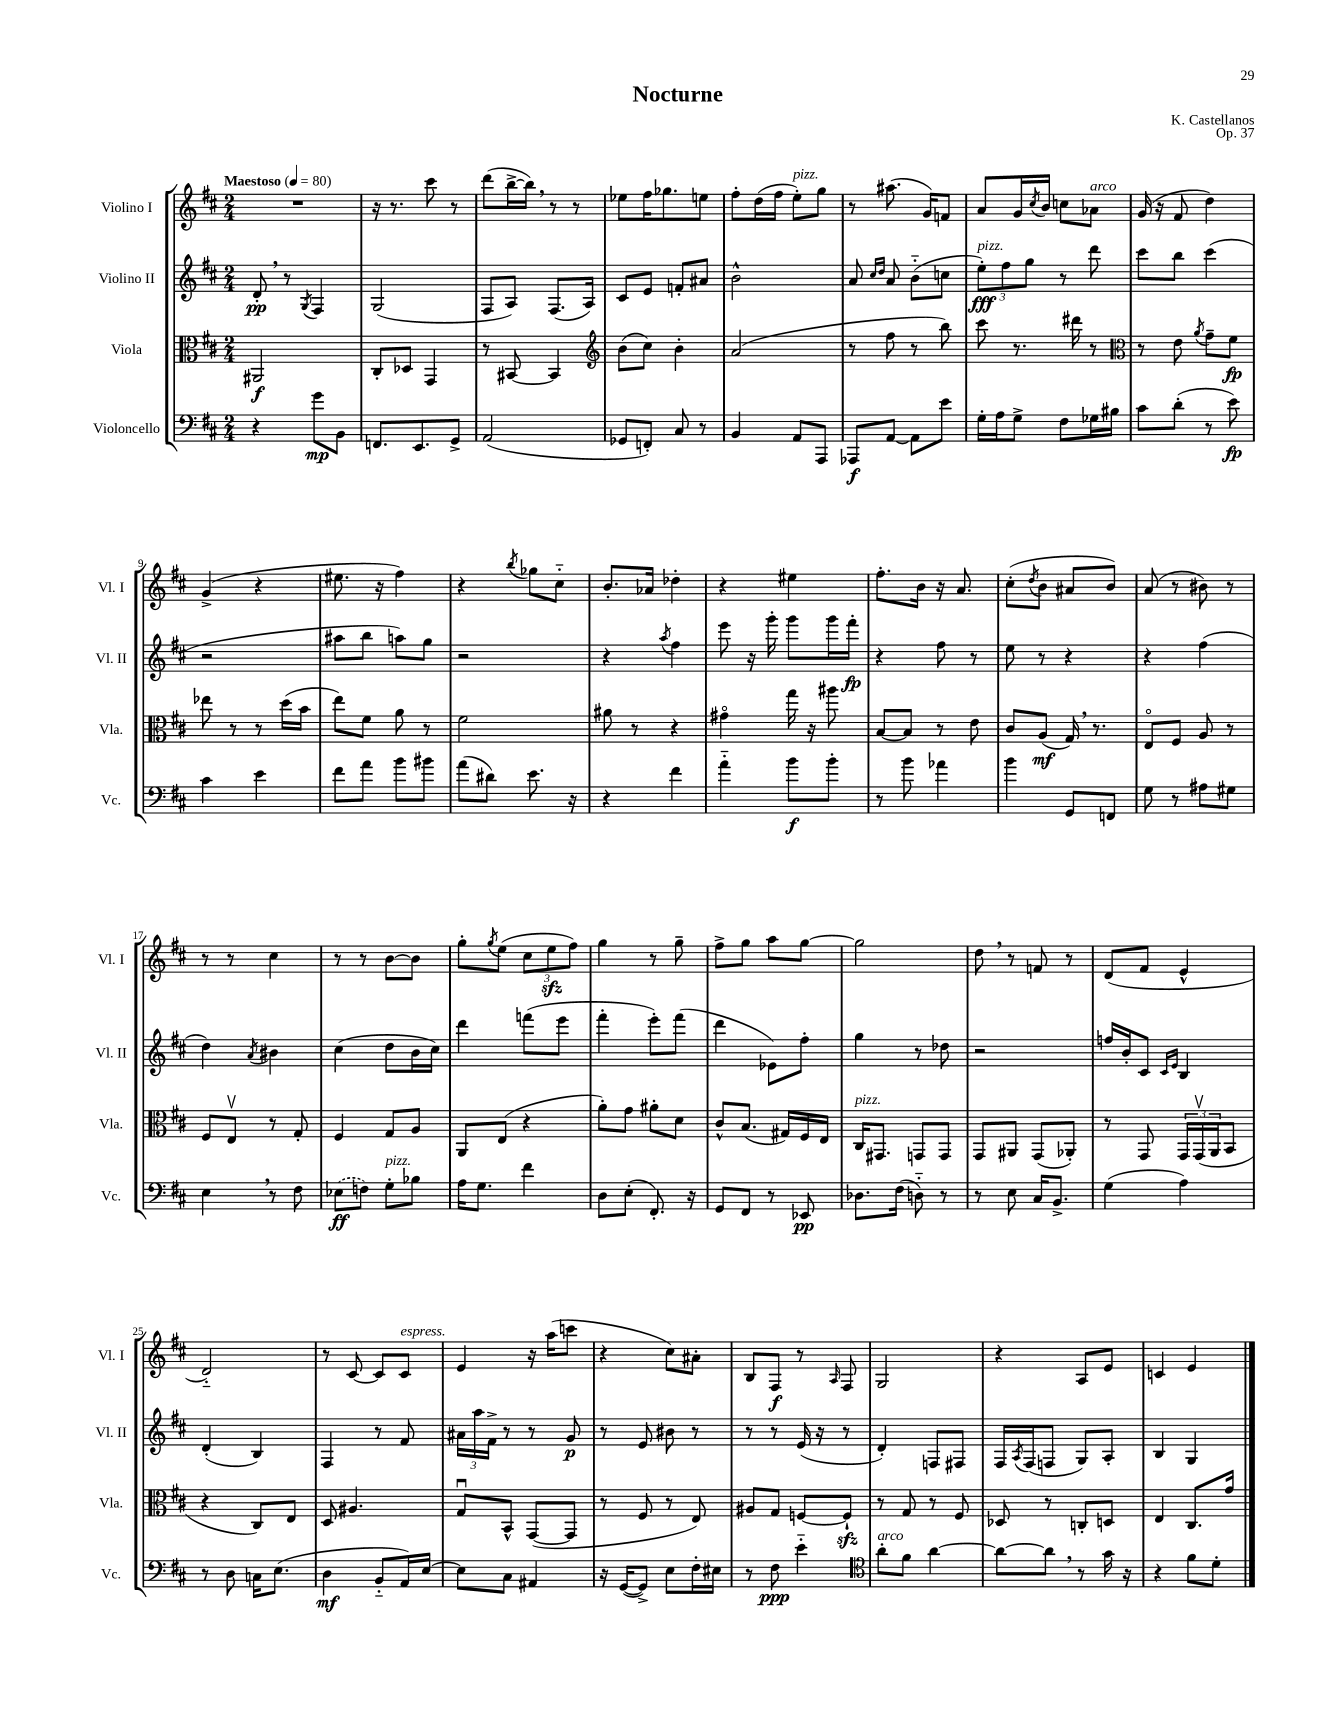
\header { title = "Nocturne" composer = "K. Castellanos" opus = "Op. 37" }
<<
\new StaffGroup <<
\new Staff = "s0" \with { instrumentName = "Violino I" shortInstrumentName = "Vl. I" } {
    \clef treble \key d \major \numericTimeSignature \time 2/4 \tempo "Maestoso" 4 = 80
    R2 |
    r16 r8. cis'''8 r8 |
    d'''8( b''16~-> b''16) \breathe r8 r8 |
    ees''8 fis''16 ges''8. e''8 |
    fis''8-. d''16( fis''16 e''8-.^\markup { \italic "pizz." }) g''8 |
    r8 ais''8.( g'16) f'8 |
    a'8 g'16 \acciaccatura { cis''8 } b'16 c''8 aes'8^\markup { \italic "arco" } |
    g'16( r16 fis'8 d''4) |
    g'4->( r4 |
    eis''8. r16 fis''4) |
    r4 \acciaccatura { b''8 } ges''8 cis''8-_ |
    b'8.-. aes'16 des''4-. |
    r4 eis''4 |
    fis''8.-. b'16 r16 a'8. |
    cis''8-.( \acciaccatura { d''8 } b'8 ais'8 b'8) |
    a'8( r8 bis'8) r8 |
    r8 r8 cis''4 |
    r8 r8 b'8~ b'8 |
    g''8-. \acciaccatura { g''8 } e''8( \tuplet 3/2 { cis''8 e''8\sfz fis''8) } |
    g''4 r8 g''8-- |
    fis''8-> g''8 a''8 g''8~ |
    g''2 |
    d''8 \breathe r8 f'8 r8 |
    d'8( fis'8 e'4-^ |
    d'2-_) |
    r8 cis'8~ cis'8 cis'8^\markup { \italic "espress." } |
    e'4 r16 a''16( c'''8 |
    r4 cis''8) ais'8-. |
    b8 fis8\f r8 \grace { a16 } fis8 |
    g2 |
    r4 a8 e'8 |
    c'4 e'4 \bar "|." |
}
\new Staff = "s1" \with { instrumentName = "Violino II" shortInstrumentName = "Vl. II" } {
    \clef treble \key d \major \numericTimeSignature \time 2/4
    d'8-.\pp \breathe r8 \acciaccatura { g8 } fis4 |
    g2( |
    fis8 a8) fis8.( a16) |
    cis'8 e'8 f'8-. ais'8 |
    b'2-^ |
    a'8 \grace { cis''16 d''16 } a'8 b'8-_( c''8 |
    \tuplet 3/2 { e''8-.\fff^\markup { \italic "pizz." }) fis''8 g''8 } r8 d'''8 |
    cis'''8 b''8 cis'''4( |
    r2 |
    ais''8 b''8 a''8) g''8 |
    r2 |
    r4 \acciaccatura { a''8 } fis''4 |
    e'''8 r16 g'''16-. g'''8 g'''16 fis'''16-.\fp |
    r4 fis''8 r8 |
    e''8 r8 r4 |
    r4 fis''4( |
    d''4) \acciaccatura { a'8 } bis'4 |
    cis''4( d''8 b'16 cis''16) |
    d'''4 f'''8( e'''8 |
    fis'''4-. e'''8-.) fis'''8( |
    d'''4 ees'8) fis''8-. |
    g''4 r8 des''8 |
    r2 |
    f''16 b'16-. cis'8 \grace { cis'16 e'16 } b4 |
    d'4-.( b4) |
    fis4 r8 fis'8 |
    \tuplet 3/2 { ais'16 a''16 fis'16-> } r8 r8 g'8\p |
    r8 e'8 bis'8 r8 |
    r8 r8 e'16( r16 r8 |
    d'4-.) f8 fis8 |
    fis16 \acciaccatura { a8 } fis16( f8 g8) a8-. |
    b4 g4 \bar "|." |
}
\new Staff = "s2" \with { instrumentName = "Viola" shortInstrumentName = "Vla." } {
    \clef alto \key d \major \numericTimeSignature \time 2/4
    ais,2\f |
    cis8-. des8 g,4 |
    r8 bis,8~ bis,4 |
    \clef treble b'8( cis''8) b'4-. |
    a'2( |
    r8 fis''8 r8 b''8) |
    cis'''8 r8. dis'''16 r8 |
    \clef alto r8 e'8 \acciaccatura { a'8 } g'8-- fis'8\fp |
    ees''8 r8 r8 d''16( b'16 |
    e''8) fis'8 a'8 r8 |
    fis'2 |
    ais'8 r8 r4 |
    gis'4\flageolet g''16 r16 ais''8 |
    b8~ b8 r8 e'8 |
    cis'8 a8\mf( g16) \breathe r8. |
    e8\flageolet fis8 a8 r8 |
    fis8 e8\upbow r8 g8-. |
    fis4 g8 a8 |
    a,8 e8( r4 |
    a'8-.) g'8 ais'8-. d'8 |
    cis'8-^ b8.( gis16) fis16 e16 |
    cis16^\markup { \italic "pizz." } gis,8. g,8 g,8 |
    g,8 ais,8 g,8( aes,8-.) |
    r8 g,8 \tuplet 3/2 { g,16 g,16\upbow( a,16 } b,8 |
    r4 cis8) e8 |
    d8 ais4. |
    g8\downbow b,8-^ g,8~( g,8 |
    r8 fis8 r8 e8) |
    ais8 g8 f8~ f8-!\sfz |
    r8 g8 r8 fis8 |
    des8 r8 c8-. d8 |
    e4 cis8. g'16 \bar "|." |
}
\new Staff = "s3" \with { instrumentName = "Violoncello" shortInstrumentName = "Vc." } {
    \clef bass \key d \major \numericTimeSignature \time 2/4
    r4 g'8\mp b,8 |
    f,8. e,8. g,8-> |
    a,2( |
    ges,8 f,8-.) cis8 r8 |
    b,4 a,8 a,,8 |
    aes,,8\f a,8~ a,8 e'8 |
    g16-. a16 g8-> fis8 ges16 bis16 |
    cis'8 d'8-.( r8 e'8\fp) |
    cis'4 e'4 |
    fis'8 a'8 b'8 bis'8 |
    a'8( dis'8) e'8. r16 |
    r4 fis'4 |
    a'4-_ b'8\f b'8-. |
    r8 b'8 aes'4 |
    b'4 g,8 f,8 |
    g8 r8 ais8 gis8 |
    e4 \breathe r8 fis8 |
    \once \slurDashed ees8\ff( f8) g8-.^\markup { \italic "pizz." } bes8 |
    a16 g8. fis'4 |
    d8 e8-.( fis,8.-.) r16 |
    g,8 fis,8 r8 ees,8\pp |
    des8. fis16( d8-_) r8 |
    r8 e8 cis16 b,8.-> |
    g4( a4) |
    r8 d8 c16 e8.( |
    d4\mf b,8-_ a,16) e16~ |
    e8 cis8 ais,4 |
    r16 g,16~( g,8->) e8 fis16-. eis16 |
    r8 fis8\ppp e'4-_ |
    \clef tenor a'8-.^\markup { \italic "arco" } fis'8 a'4~ |
    a'8~ a'8 \breathe r8 g'16 r16 |
    r4 fis'8 d'8-. \bar "|." |
}
>>
>>
